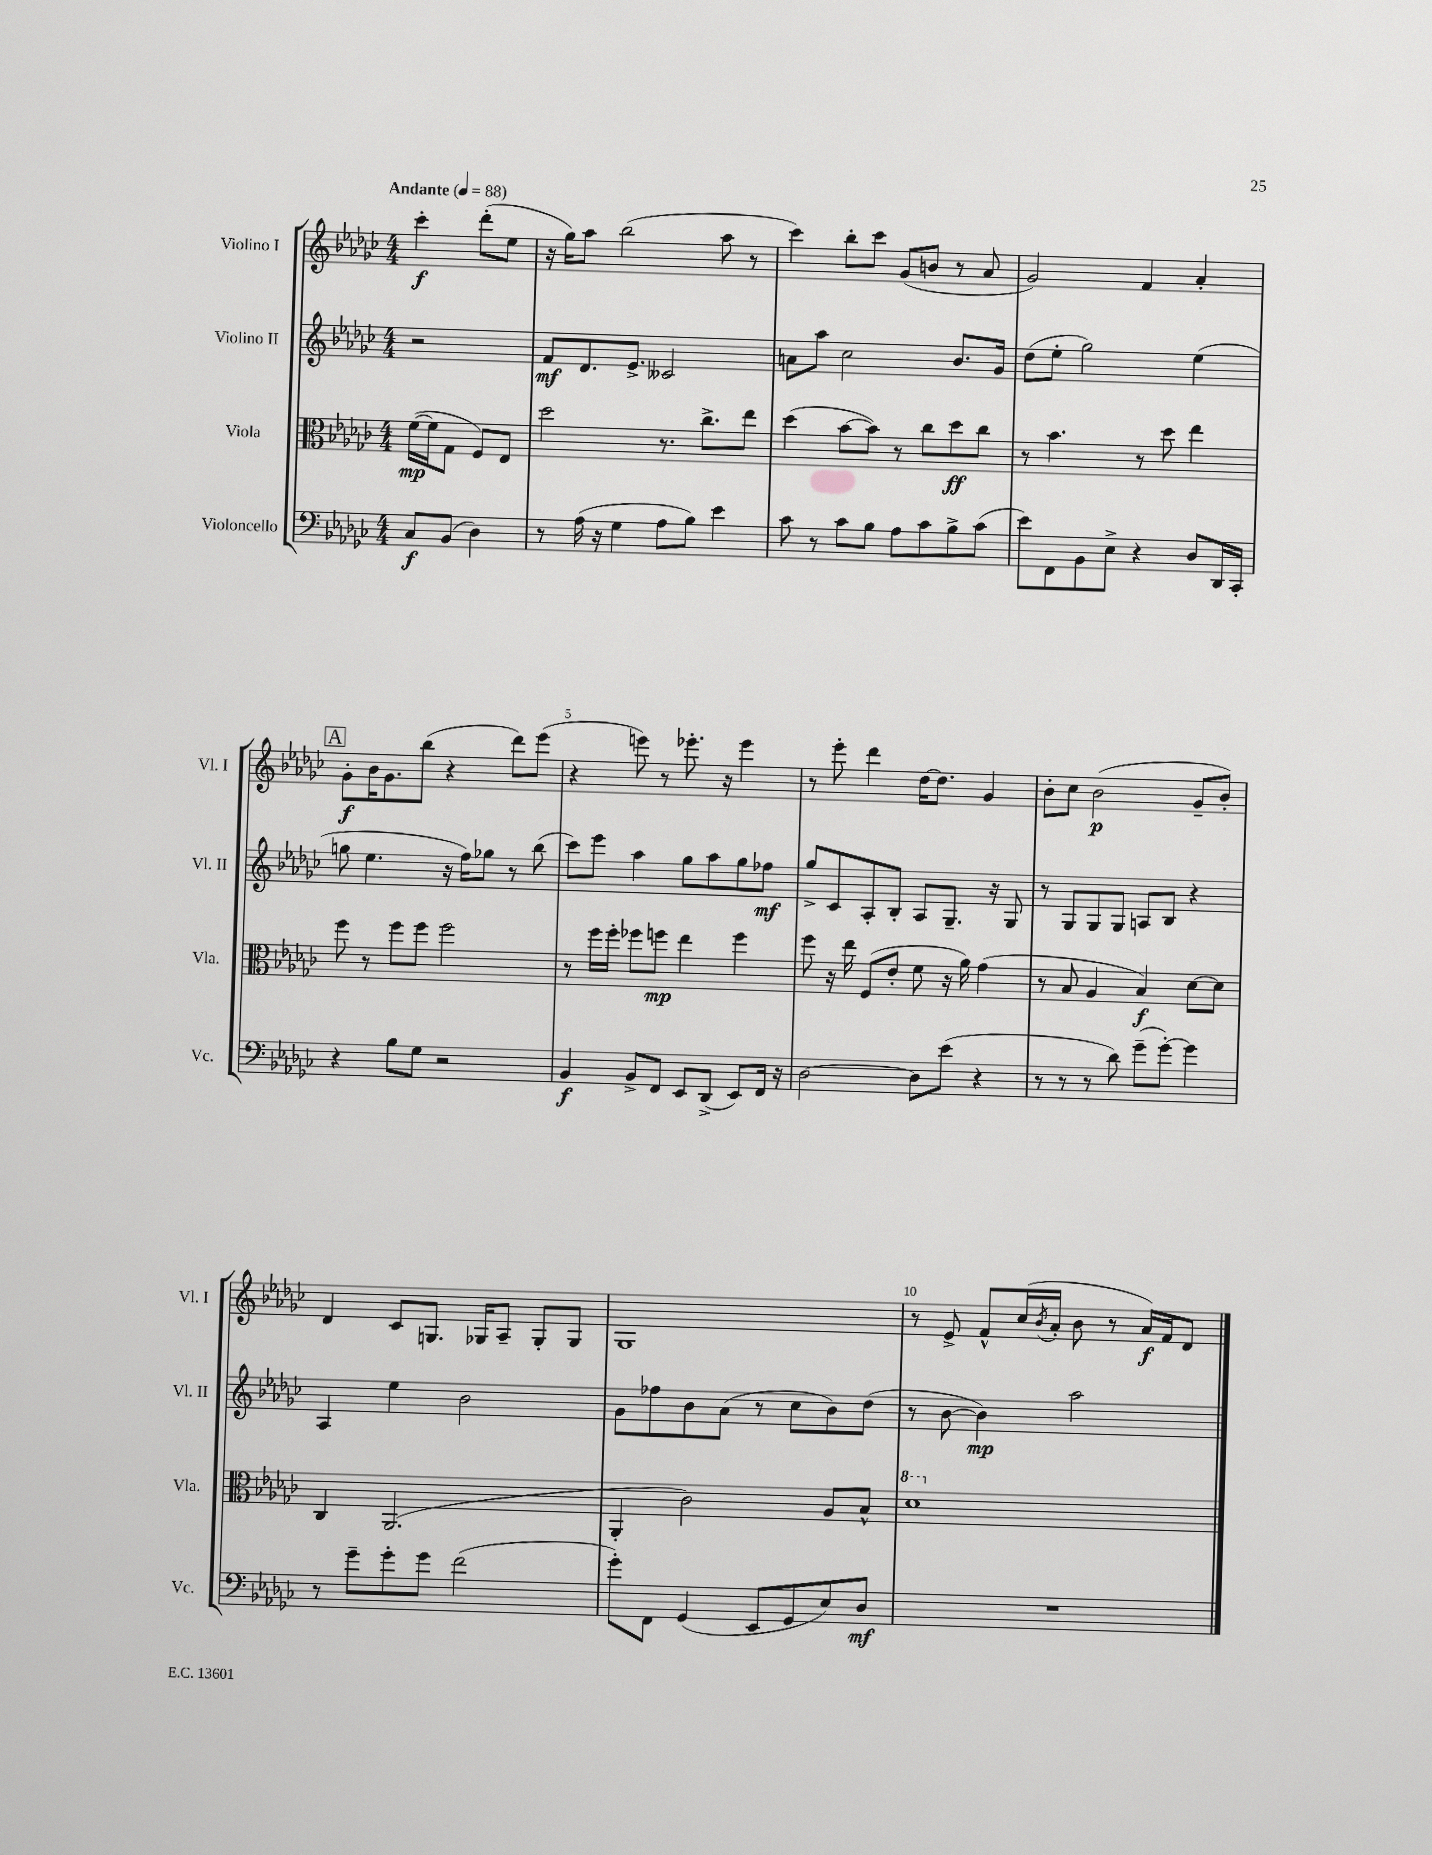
<<
\new StaffGroup <<
\new Staff = "s0" \with { instrumentName = "Violino I" shortInstrumentName = "Vl. I" } {
    \clef treble \key ges \major \numericTimeSignature \time 4/4 \partial 2 \tempo "Andante" 4 = 88
    ces'''4-.\f des'''8-.( ees''8 |
    r16 ges''16) aes''8 bes''2( aes''8 r8 |
    ces'''4) bes''8-. ces'''8 ges'8( b'8 r8 aes'8 |
    ges'2) f'4 aes'4-. |
    \mark \markup { \box "A" } ges'8-.\f bes'16 ges'8. bes''8( r4 des'''8) ees'''8( |
    r4 e'''8) r8 ees'''8.-. r16 ees'''4 |
    r8 ees'''8-. des'''4 des''16~ des''8. ges'4 |
    bes'8-. ces''8 bes'2\p( ges'8-- bes'8-.) |
    des'4 ces'8 g8. ges16 aes8-- ges8-. ges8 |
    ges1 |
    r8 ees'8-> f'8-^ ces''16( \acciaccatura { bes'8 } aes'16-. bes'8 r8 aes'16\f) f'16 des'8 \bar "|." |
}
\new Staff = "s1" \with { instrumentName = "Violino II" shortInstrumentName = "Vl. II" } {
    \clef treble \key ges \major \numericTimeSignature \time 4/4 \partial 2
    r2 |
    f'8\mf des'8. ees'8.-> ceses'2 |
    a'8 aes''8 ces''2 bes'8. ges'16 |
    des''8( ees''8-. ges''2) ees''4( |
    \mark \markup { \box "A" } g''8 ees''4. r16 f''16) ges''8 r8 bes''8( |
    ces'''8) ees'''8 aes''4 ges''8 aes''8 ges''8 fes''8\mf |
    ges''8-> ces'8 aes8-. bes8-. aes8 ges8.-- r16 ges8 |
    r8 ges8 ges8 ges8 a8 bes8 r4 |
    aes4 ees''4 bes'2 |
    ges'8 fes''8 bes'8 aes'8( r8 ces''8 bes'8) des''8( |
    r8 bes'8~ bes'4\mp) aes''2 \bar "|." |
}
\new Staff = "s2" \with { instrumentName = "Viola" shortInstrumentName = "Vla." } {
    \clef alto \key ges \major \numericTimeSignature \time 4/4 \partial 2
    f'16~\mp( f'16 ges8 f8) ees8 |
    des''2 r8. ces''8.-> ees''8 |
    des''4( bes'8~ bes'8) r8 ces''8 des''8\ff ces''8 |
    r8 bes'4. r8 des''8 ees''4 |
    \mark \markup { \box "A" } f''8 r8 f''8 f''8 f''2 |
    r8 f''16 f''16-. fes''8 f''8\mp ees''4 f''4 |
    f''8 r16 ees''16 f8( ees'8-. f'8 r16 aes'16) ges'4( |
    r8 bes8 aes4 bes4\f) des'8~ des'8 |
    ces4 aes,2.( |
    aes,4-. ces'2) aes8 bes8-^ |
    \ottava #1 des''1 \ottava #0 \bar "|." |
}
\new Staff = "s3" \with { instrumentName = "Violoncello" shortInstrumentName = "Vc." } {
    \clef bass \key ges \major \numericTimeSignature \time 4/4 \partial 2
    ces8\f bes,8( des4) |
    r8 aes16( r16 ges4 aes8 bes8) ees'4 |
    ces'8 r8 ces'8 bes8 aes8 ces'8 bes8-> ces'8( |
    ees'8) f,8 bes,8 ees8-> r4 des8 des,16 ces,16-. |
    \mark \markup { \box "A" } r4 bes8 ges8 r2 |
    bes,4\f bes,8-> f,8 ees,8 des,8->( ees,8) f,16 r16 |
    des2~ des8 ees'8( r4 |
    r8 r8 r8 des'8) ges'8--( ges'8~-.) ges'4 |
    r8 ges'8-- ges'8-. ges'8 f'2( |
    ges'8-.) f,8 ges,4( ees,8 ges,8 ees8) des8\mf |
    R1 \bar "|." |
}
>>
>>
\layout { \context { \Score \override BarNumber.break-visibility = ##(#f #t #t) barNumberVisibility = #(every-nth-bar-number-visible 5) } }
